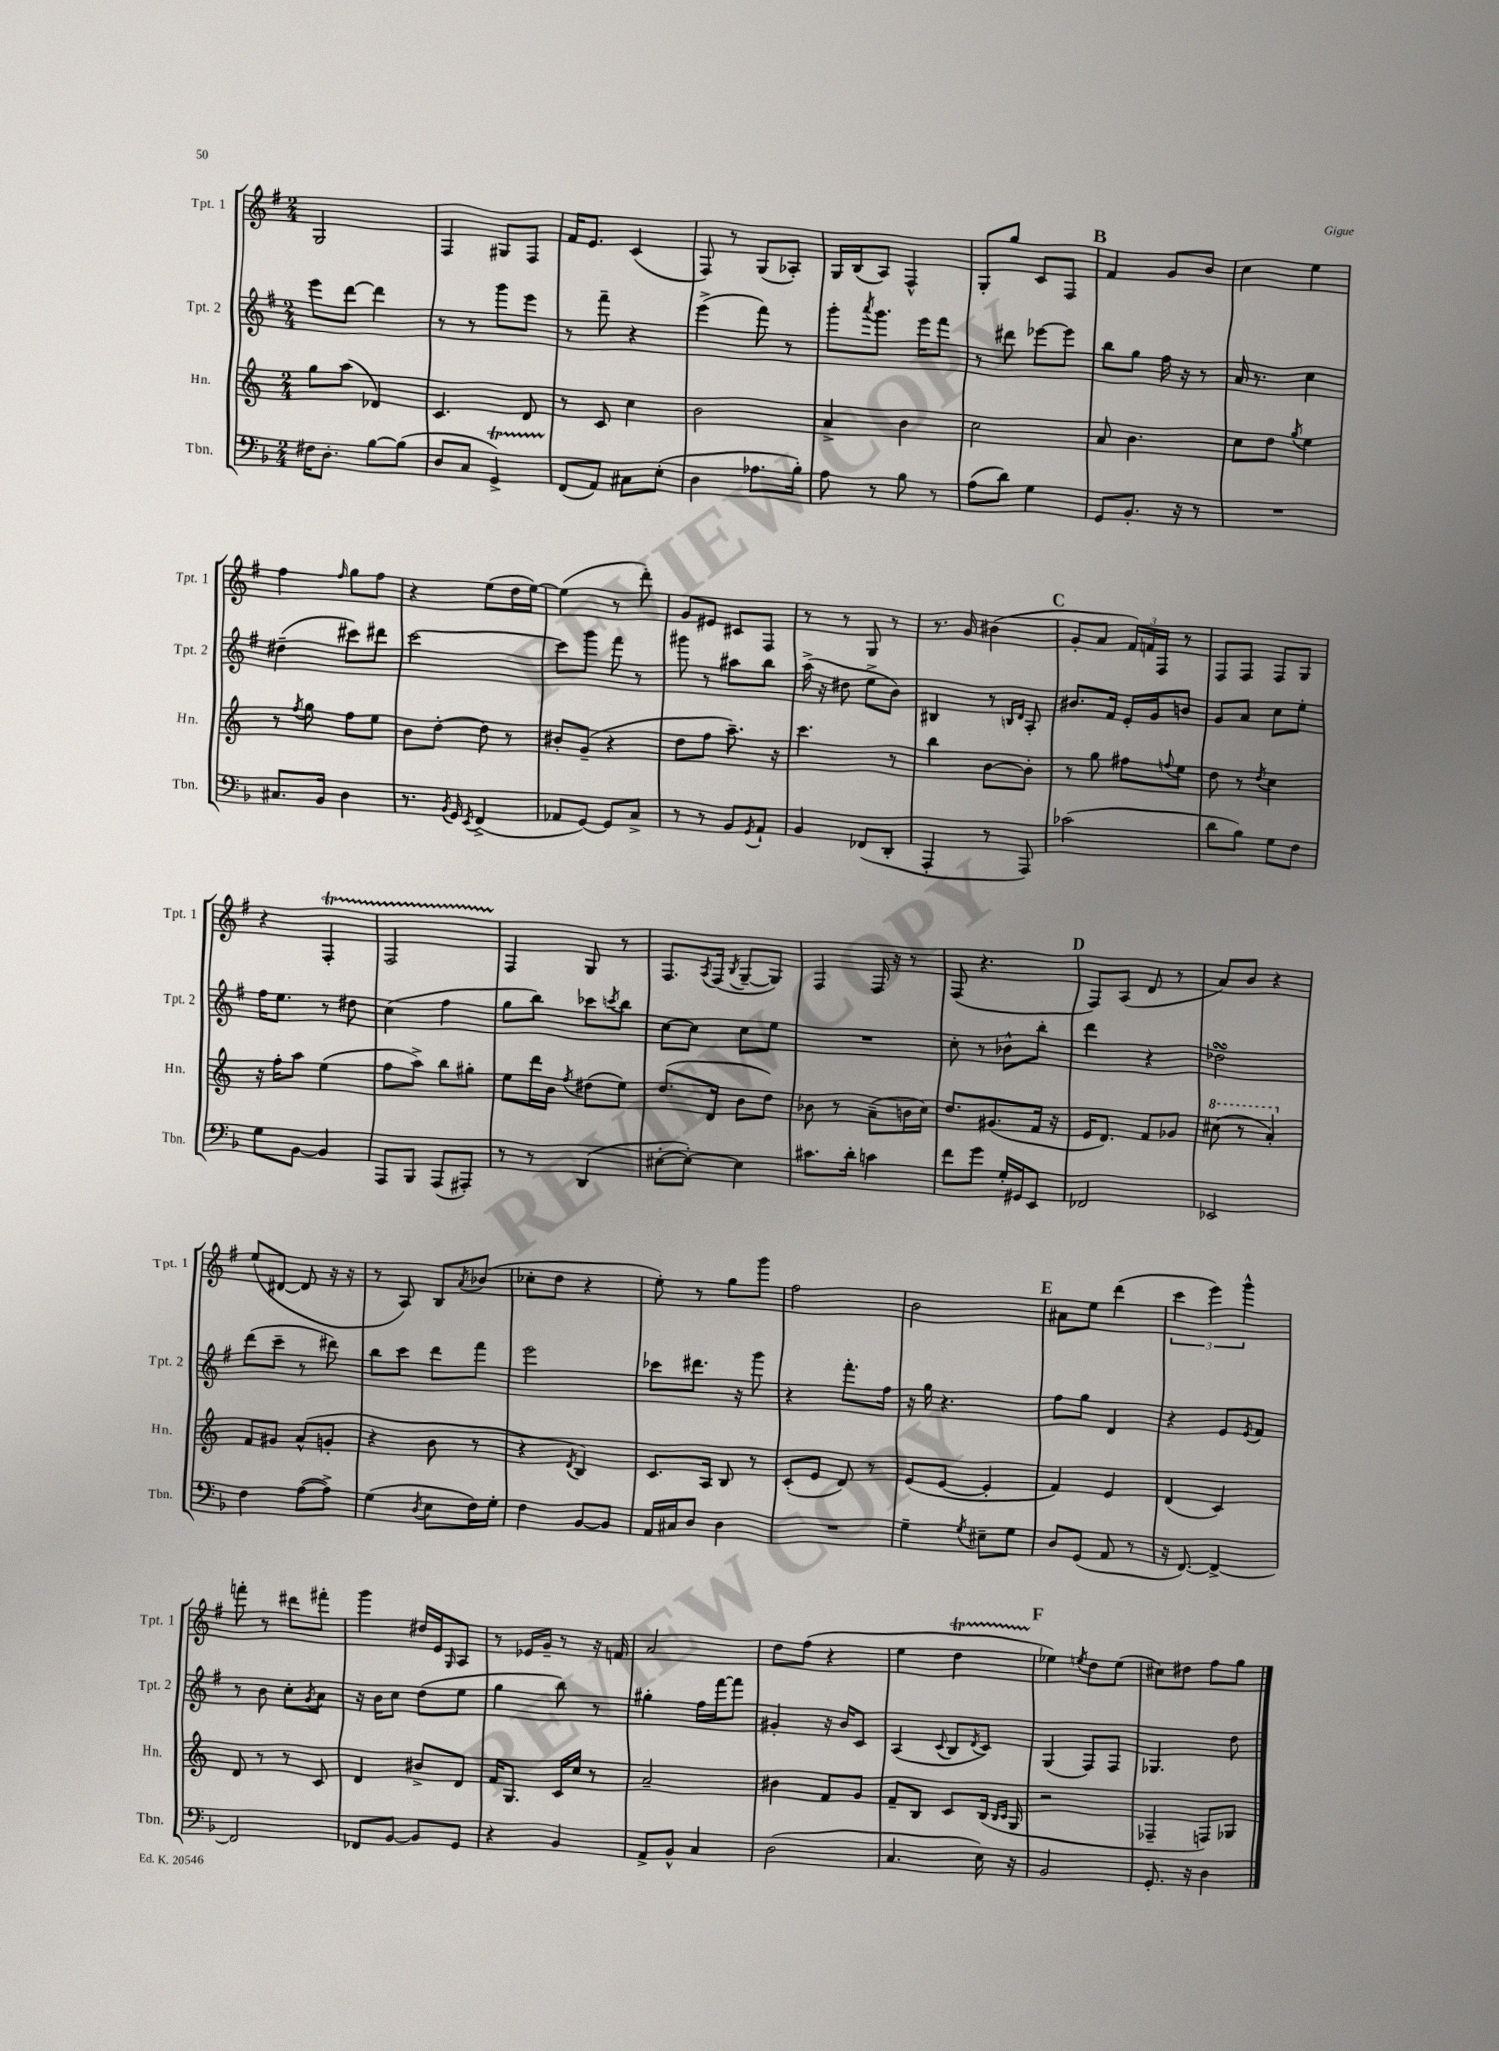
<<
\new StaffGroup <<
\new Staff = "s0" \with { instrumentName = "Tpt. 1" shortInstrumentName = "Tpt. 1" } {
    \clef treble \key g \major \numericTimeSignature \time 2/4
    g2 |
    fis4 gis8 fis8 |
    fis'16 e'8. c'4( |
    fis8) r8 g8( aes8-.) |
    g16 b16( a8) fis4-^ |
    g8-. g''8 c'8 fis8 |
    \mark \markup { \bold "B" } fis'4 g'8 b'8 |
    c''4 e''4 |
    fis''4 \grace { fis''16 } g''8 fis''8 |
    r4 e''8( d''16 e''16~) |
    e''4( r8 d'''8-.) |
    g'8 eis'8 cis'8 fis8 |
    r8 r8 g8 r8 |
    r8. g'16 bis'4( |
    \mark \markup { \bold "C" } g'8-. a'8 \tuplet 3/2 { fis'16) f'16 fis16 } r8 |
    fis8 fis8 fis8 g8 |
    r4 fis4-.\startTrillSpan |
    fis2 |
    fis4\stopTrillSpan g8 r8 |
    fis8. \acciaccatura { a8 } fis16( \acciaccatura { b8 } g8~-- g8) |
    fis4 fis16 r16 r8 |
    fis8( r4. |
    \mark \markup { \bold "D" } fis8) a8( d'8 r8 |
    a'8) b'8 r4 |
    e''8( dis'8~ dis'8 r16 r16 |
    r8 a8) b8 \acciaccatura { a'8 } bes'8( |
    ces''8-. d''8 r4 |
    e''8-.) r8 g''8 g'''8 |
    fis''2 |
    b'2 |
    \mark \markup { \bold "E" } ais'8 e''8 d'''4( |
    \tuplet 3/2 { c'''4 e'''4) g'''4-^ } |
    f'''8-. r8 dis'''8 fis'''8-. |
    g'''4 dis''16 e'16 \grace { g16 } a8 |
    r8 ees'16 g'16-- r8 r16 f'16 |
    a'2 |
    d''8 fis''8( r4 |
    e''4 d''4\startTrillSpan |
    \mark \markup { \bold "F" } ees''4\stopTrillSpan) \acciaccatura { e''8 } d''8 e''8( |
    cis''8) dis''8 fis''8 g''8 \bar "|." |
}
\new Staff = "s1" \with { instrumentName = "Tpt. 2" shortInstrumentName = "Tpt. 2" } {
    \clef treble \key g \major \numericTimeSignature \time 2/4
    e'''8 d'''8~ d'''4 |
    r8 r8 g'''8 e'''8 |
    r8 fis'''8-- r4 |
    e'''4->( fis'''8) r8 |
    g'''8-. \acciaccatura { a'''8 } g'''8. e'''16 fis'''8 |
    r8 dis'''8 ees'''8~ ees'''8 |
    \mark \markup { \bold "B" } b''8 g''8 fis''16 r16 r8 |
    a'16 r8. c''4 |
    dis''4--( cis'''8) dis'''8 |
    c'''2~ |
    c'''8 g'''8 fis'''8 r8 |
    gis'''8 r8 ais''8 b''8 |
    a''16->( r16 dis''8 e''8-> b'8) |
    bis4 r8 \grace { b16 d'16 } a8-. |
    \mark \markup { \bold "C" } bis'8. fis'16 e'16-. g'16 b'8 |
    g'8 a'8 c''8 e''8-. |
    fis''16 e''8. r8 dis''8 |
    c''4( fis''4 |
    g''8 b''8) ces'''8 \acciaccatura { c'''8 } b''8 |
    c''8~ c''8 c''8 e''8 |
    R2 |
    c''8-. r8 bes'8-^ b''8-. |
    \mark \markup { \bold "D" } d'''4 r4 |
    des''2\turn |
    d'''8( c'''8-- r8 dis'''8) |
    b''8 c'''8 d'''8 fis'''8 |
    e'''2 |
    ces'''8 dis'''8. r16 g'''8 |
    r4 fis'''8.-. fis''16 |
    r16 g''16 r4. |
    \mark \markup { \bold "E" } fis''8 g''8 d'4 |
    r4 e'8 \acciaccatura { e'8 } fis'8 |
    r8 b'8 c''8-. \acciaccatura { g'8 } a'8 |
    r16 b'16 c''8 d''8( e''8 |
    g''4 b''8) r8 |
    gis''4-. fis''16 fis'''16~ fis'''8 |
    gis'4-. r16 b'16 c'8 |
    a4( \appoggiatura { c'8 } b8 \acciaccatura { d'8 } c'8) |
    \mark \markup { \bold "F" } g4( fis8) fis8 |
    ges4. d''8 \bar "|." |
}
\new Staff = "s2" \with { instrumentName = "Hn." shortInstrumentName = "Hn." } {
    \clef treble \key c \major \numericTimeSignature \time 2/4
    g''8 a''8( des'4) |
    c'4. d'8 |
    r8 c'8 c''4 |
    b'2 |
    a'4-> b'4 |
    c''2 |
    \mark \markup { \bold "B" } a'8 b'4. |
    c''8 d''8 \acciaccatura { g''8 } e''4 |
    r8 \acciaccatura { f''8 } g''8 f''8 e''8 |
    b'8 d''8~-. d''8 r8 |
    bis'8-. g'8--( r4 |
    d''8 f''8 a''8.--) r16 |
    c'''4. r8 |
    b''4 b'8~ b'8-. |
    \mark \markup { \bold "C" } r8 g''8 fis''8 \appoggiatura { f''8 } e''8 |
    d''8 r8 \acciaccatura { d''8 } c''4 |
    r16 f''16-. a''8 e''4( |
    f''8 a''8->) b''8 gis''8-. |
    e''8 d'''16 b'16 \acciaccatura { f''8 } dis''8( e''8) |
    d''8.( d'16 b'8 d''8) |
    bes'8 r8 a'8--( b'16 c''16) |
    d''8. gis'8.( f'16 r16 |
    \mark \markup { \bold "D" } e'16 d'8.) f'8 ges'8 |
    \ottava #1 cis'''8( r8 a''4-.) \ottava #0 |
    f'8 gis'8 a'8-^( g'8-. |
    r4 b'8 r8 |
    r4 \acciaccatura { d'8 } b4) |
    c'8. a16 b8 r8 |
    c'8-.( e'8 d'8) r8 |
    e'8( e'8~ e'4-. |
    \mark \markup { \bold "E" } f'4) e'4 |
    d'4( c'4) |
    d'8 r8 r8 c'8 |
    d'4 bis'8-> d'8 |
    f'16 g8. c'16 c''16 r8 |
    a'2-- |
    bis'4 f'8 g'8 |
    f'8-- b8 c'8 b16( \grace { b16 c'16 } g16 |
    \mark \markup { \bold "F" } r2 |
    fes4-- f8) ges8 \bar "|." |
}
\new Staff = "s3" \with { instrumentName = "Tbn." shortInstrumentName = "Tbn." } {
    \clef bass \key f \major \numericTimeSignature \time 2/4
    fis16 d8.-. bes8~ bes8( |
    d8 c8 g,4->\startTrillSpan) |
    f,8\stopTrillSpan( a,8) cis8 e8-.( |
    d4 aes8. bes16-.) |
    a8 r8 bes8 r8 |
    a8( d'8) g4 |
    \mark \markup { \bold "B" } g,8 bes,8.-. r16 r8 |
    R2 |
    cis8. bes,16 d4 |
    r8. \acciaccatura { bes,8 } g,16 \acciaccatura { e,8 } f,4->( |
    aes,8 g,8~) g,8 c8-> |
    r8 r8 bes,8 \acciaccatura { g,8 } a,8-! |
    bes,4 fes,8( d,8-. |
    a,,4-. r8 a,,8) |
    \mark \markup { \bold "C" } ces'2( |
    d'8 bes8) g8 f8 |
    g8 bes,8~ bes,4 |
    a,,8 bes,,8 a,,8( ais,,8-.) |
    r8 r8 d,4( |
    eis8~-. eis8~-.) eis4 |
    cis'8. d'16-. c'4 |
    f'8 g'8 g16-. gis,16 e,8 |
    \mark \markup { \bold "D" } fes,2 |
    ees,2 |
    f4 a8~( a8->) |
    g4( \acciaccatura { d8 } e8 f16) g16-. |
    f4 bes,8~ bes,8 |
    a,16 cis16 d8 d4 |
    R2 |
    g4-- \acciaccatura { g8 } eis8-- g8 |
    \mark \markup { \bold "E" } d8 g,8( a,8 r8 |
    r16 f,8.~) f,4~-> |
    f,2 |
    fes,8 bes,8~ bes,8 g,8 |
    r4 bes,4 |
    a,8-> bes,8-^ c4 |
    d2( |
    c4. e16) r16 |
    \mark \markup { \bold "F" } bes,2 |
    g,8.-. r16 d4 \bar "|." |
}
>>
>>
\layout { \context { \Score \remove "Bar_number_engraver" } }
